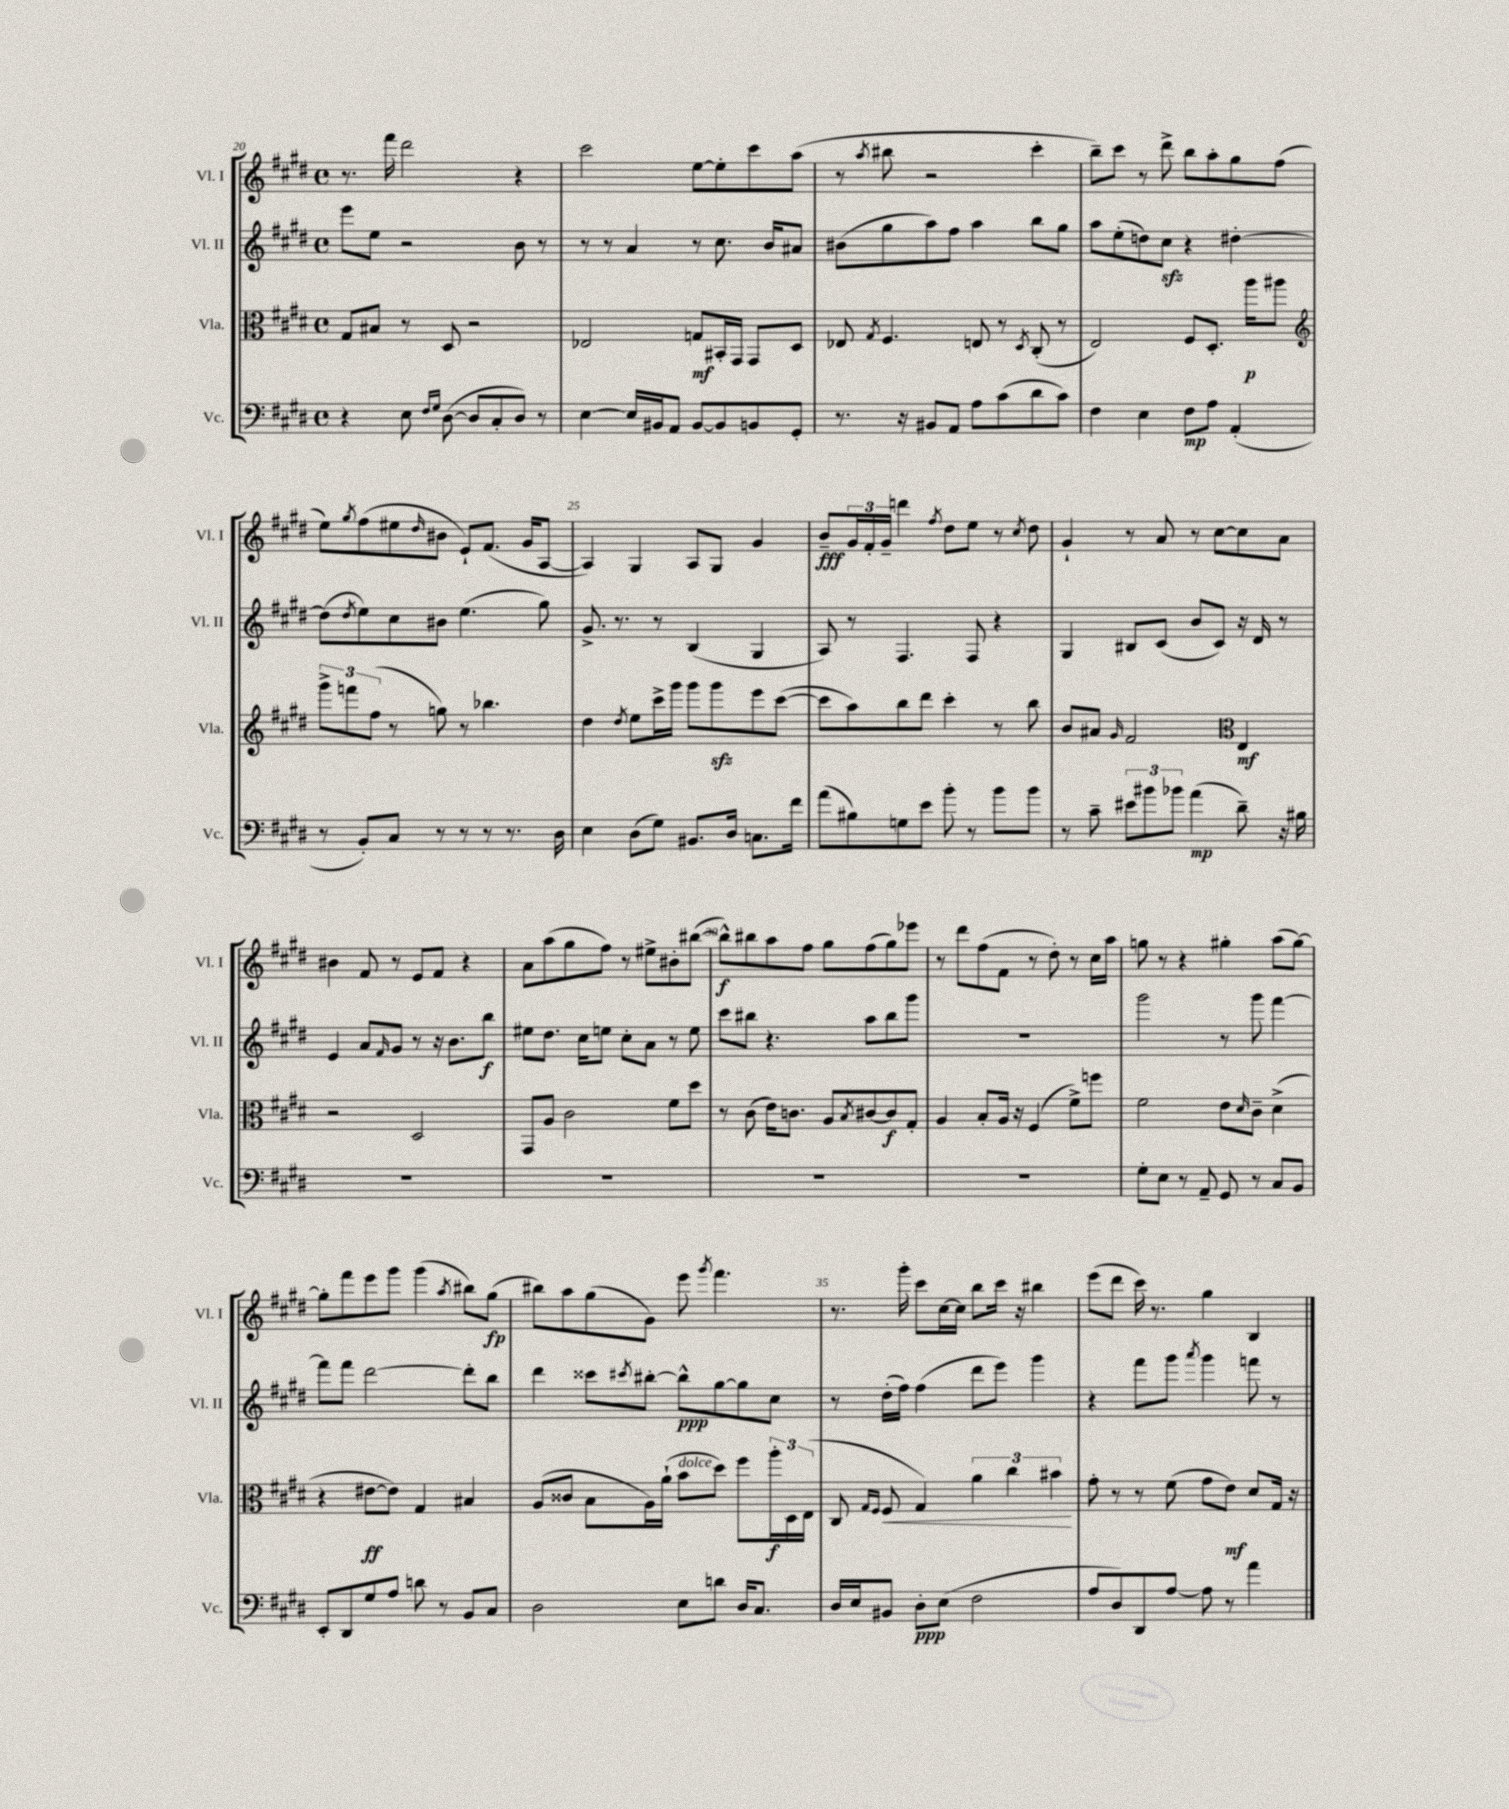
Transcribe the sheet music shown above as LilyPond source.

<<
\new StaffGroup <<
\new Staff = "s0" \with { instrumentName = "Vl. I" shortInstrumentName = "Vl. I" } {
    \clef treble \key e \major \defaultTimeSignature \time 4/4
    r8. fis'''16 dis'''2 r4 |
    cis'''2 e''8~ e''8-. cis'''8 a''8( |
    r8 \acciaccatura { a''8 } bis''8 r2 cis'''4-. |
    b''8--) cis'''8 r8 dis'''8-> b''8 a''8-. gis''8 fis''8( |
    e''8) \acciaccatura { gis''8 } fis''8( eis''8 \grace { dis''16 } bis'8 e'8-!) fis'8.( gis'16 a8~ |
    a4) gis4 a8 gis8 gis'4 |
    b'8--\fff \tuplet 3/2 { gis'16 fis'16-. gis'16-- } d'''4 \acciaccatura { fis''8 } dis''8 e''8 r8 \acciaccatura { cis''8 } dis''8 |
    gis'4-! r8 a'8 r8 cis''8~ cis''8 a'8 |
    bis'4 fis'8 r8 e'8 fis'8 r4 |
    a'8 a''8( gis''8 fis''8) r8 eis''8-> bis'8-. bis''8~( |
    bis''8-^\f) bis''8 a''8 fis''8 gis''8 fis''8( gis''8) ees'''8 |
    r8 dis'''8 fis''8( fis'8 r8 dis''8-.) r8 cis''16 a''16 |
    g''8 r8 r4 gis''4-. a''8( gis''8~) |
    gis''8-. fis'''8 e'''8 gis'''8 gis'''4( \acciaccatura { a''8 } bis''8) gis''8\fp( |
    bis''8) a''8 gis''8( gis'8) e'''8 \acciaccatura { gis'''8 } fis'''4. |
    r8. gis'''16-. cis'''8 cis''16~ cis''16 b''8 cis'''16 r16 bis''4 |
    e'''8( dis'''8 cis'''16) r8. gis''4 b4 \bar "|." |
}
\new Staff = "s1" \with { instrumentName = "Vl. II" shortInstrumentName = "Vl. II" } {
    \clef treble \key e \major \defaultTimeSignature \time 4/4
    e'''8 e''8 r2 b'8 r8 |
    r8 r8 a'4 r8 cis''8. b'16 ais'8 |
    bis'8( gis''8 a''8) fis''8 a''4 b''8 gis''8 |
    a''8 e''8-.( d''8) cis''8\sfz r4 dis''4~-. |
    dis''8( \acciaccatura { dis''8 } e''8) cis''8 bis'8 e''4.( gis''8) |
    gis'8.-> r8. r8 b4( gis4 |
    a8) r8 fis4. fis8 r4 |
    gis4 bis8 cis'8( b'8 cis'8) r16 dis'16 r8 |
    e'4 a'8 \grace { fis'16 } gis'8 r8 r16 b'8. b''8\f |
    eis''8 dis''8. cis''16 e''8 cis''8-. a'8 r8 e''8 |
    cis'''8 bis''8 r4. a''8 bis''8 gis'''8 |
    R1 |
    gis'''2 r8 gis'''8 fis'''4~ |
    fis'''8 fis'''8 dis'''2~ dis'''8-. b''8 |
    dis'''4 cisis'''8 \acciaccatura { cis'''8 } bis''8~-. bis''8-^\ppp gis''8~ gis''8 cis''8 |
    r8 dis''16-.( fis''16) fis''4( dis'''8 e'''8) gis'''4 |
    r4 fis'''8 gis'''8 \acciaccatura { a'''8 } gis'''4 f'''8 r8 \bar "|." |
}
\new Staff = "s2" \with { instrumentName = "Vla." shortInstrumentName = "Vla." } {
    \clef alto \key e \major \defaultTimeSignature \time 4/4
    gis8 bis8 r8 dis8 r2 |
    ees2 g8\mf bis,16-. gis,16 gis,8 dis8 |
    ees8 \acciaccatura { gis8 } fis4. e8 r8 \acciaccatura { dis8 } cis8-.( r8 |
    e2) fis8 dis8.-. a''16\p ais''8 |
    \clef treble \tuplet 3/2 { gis'''8-> f'''8 fis''8( } r8 g''8) r8 bes''4. |
    dis''4 \acciaccatura { dis''8 } e''8 cis'''16-> gis'''16 gis'''8 gis'''8\sfz e'''8 cis'''8~( |
    cis'''8 a''8) b''8 dis'''8 cis'''4-. r8 b''8 |
    b'8 ais'8 \grace { gis'16 } fis'2 \clef alto e4\mf |
    r2 dis2 |
    gis,8 a8 cis'2 fis'8 dis''8 |
    r8 cis'8( e'16) c'8. a8 \acciaccatura { b8 } cis'8~ cis'8\f gis8-. |
    a4 b8-. a16 r16 fis4( fis'8->) f''8 |
    fis'2 e'8 \grace { dis'16 } cis'8-- dis'4->( |
    r4 eis'8~\ff eis'8) gis4 bis4 |
    a8( cisis'8 b8 a16) a'16-!( b'8^\markup { \italic "dolce" } dis''8) fis''8 \tuplet 3/2 { a''16-.\f dis16 e16( } |
    cis8 \grace { gis16 fis16 } fis8\< gis4) \tuplet 3/2 { a'4 cis''4 bis'4\! } |
    gis'8-. r8 r8 fis'8( gis'8 e'8\mf) dis'8 gis16 r16 \bar "|." |
}
\new Staff = "s3" \with { instrumentName = "Vc." shortInstrumentName = "Vc." } {
    \clef bass \key e \major \defaultTimeSignature \time 4/4
    r4 e8 \grace { fis16 gis16 } dis8~( dis8 cis8-. dis8) r8 |
    e4~ e16 bis,16 a,8 bis,8~ bis,8 b,8 gis,8-. |
    r8. r16 bis,8 a,8 a8 cis'8( dis'8 cis'8) |
    fis4 e4 fis8\mp a8 a,4-.( |
    r8 b,8-.) cis8 r8 r8 r8 r8. dis16 |
    e4 dis8( gis8) bis,8. dis16 c8. fis'16 |
    a'8( bis8) g8 e'8 b'8-. r8 b'8 b'8 |
    r8 cis'8-- \tuplet 3/2 { eis'8 bis'8 bes'8 } a'4\mp( dis'8--) r16 bis16 |
    R1 |
    R1 |
    R1 |
    R1 |
    gis8-. e8 r8 a,8-- gis,8 r8 cis8 b,8 |
    e,8-. dis,8 gis8 a8 d'8 r8 b,8 cis8 |
    dis2 e8 d'8 dis16 cis8. |
    dis16 e16 bis,8 dis8-.\ppp e8( fis2 |
    a8 dis8) dis,8 a8~ a8 r8 a'4 \bar "|." |
}
>>
>>
\layout { \context { \Score currentBarNumber = #20 \override BarNumber.break-visibility = ##(#f #t #t) barNumberVisibility = #(every-nth-bar-number-visible 5) } }
